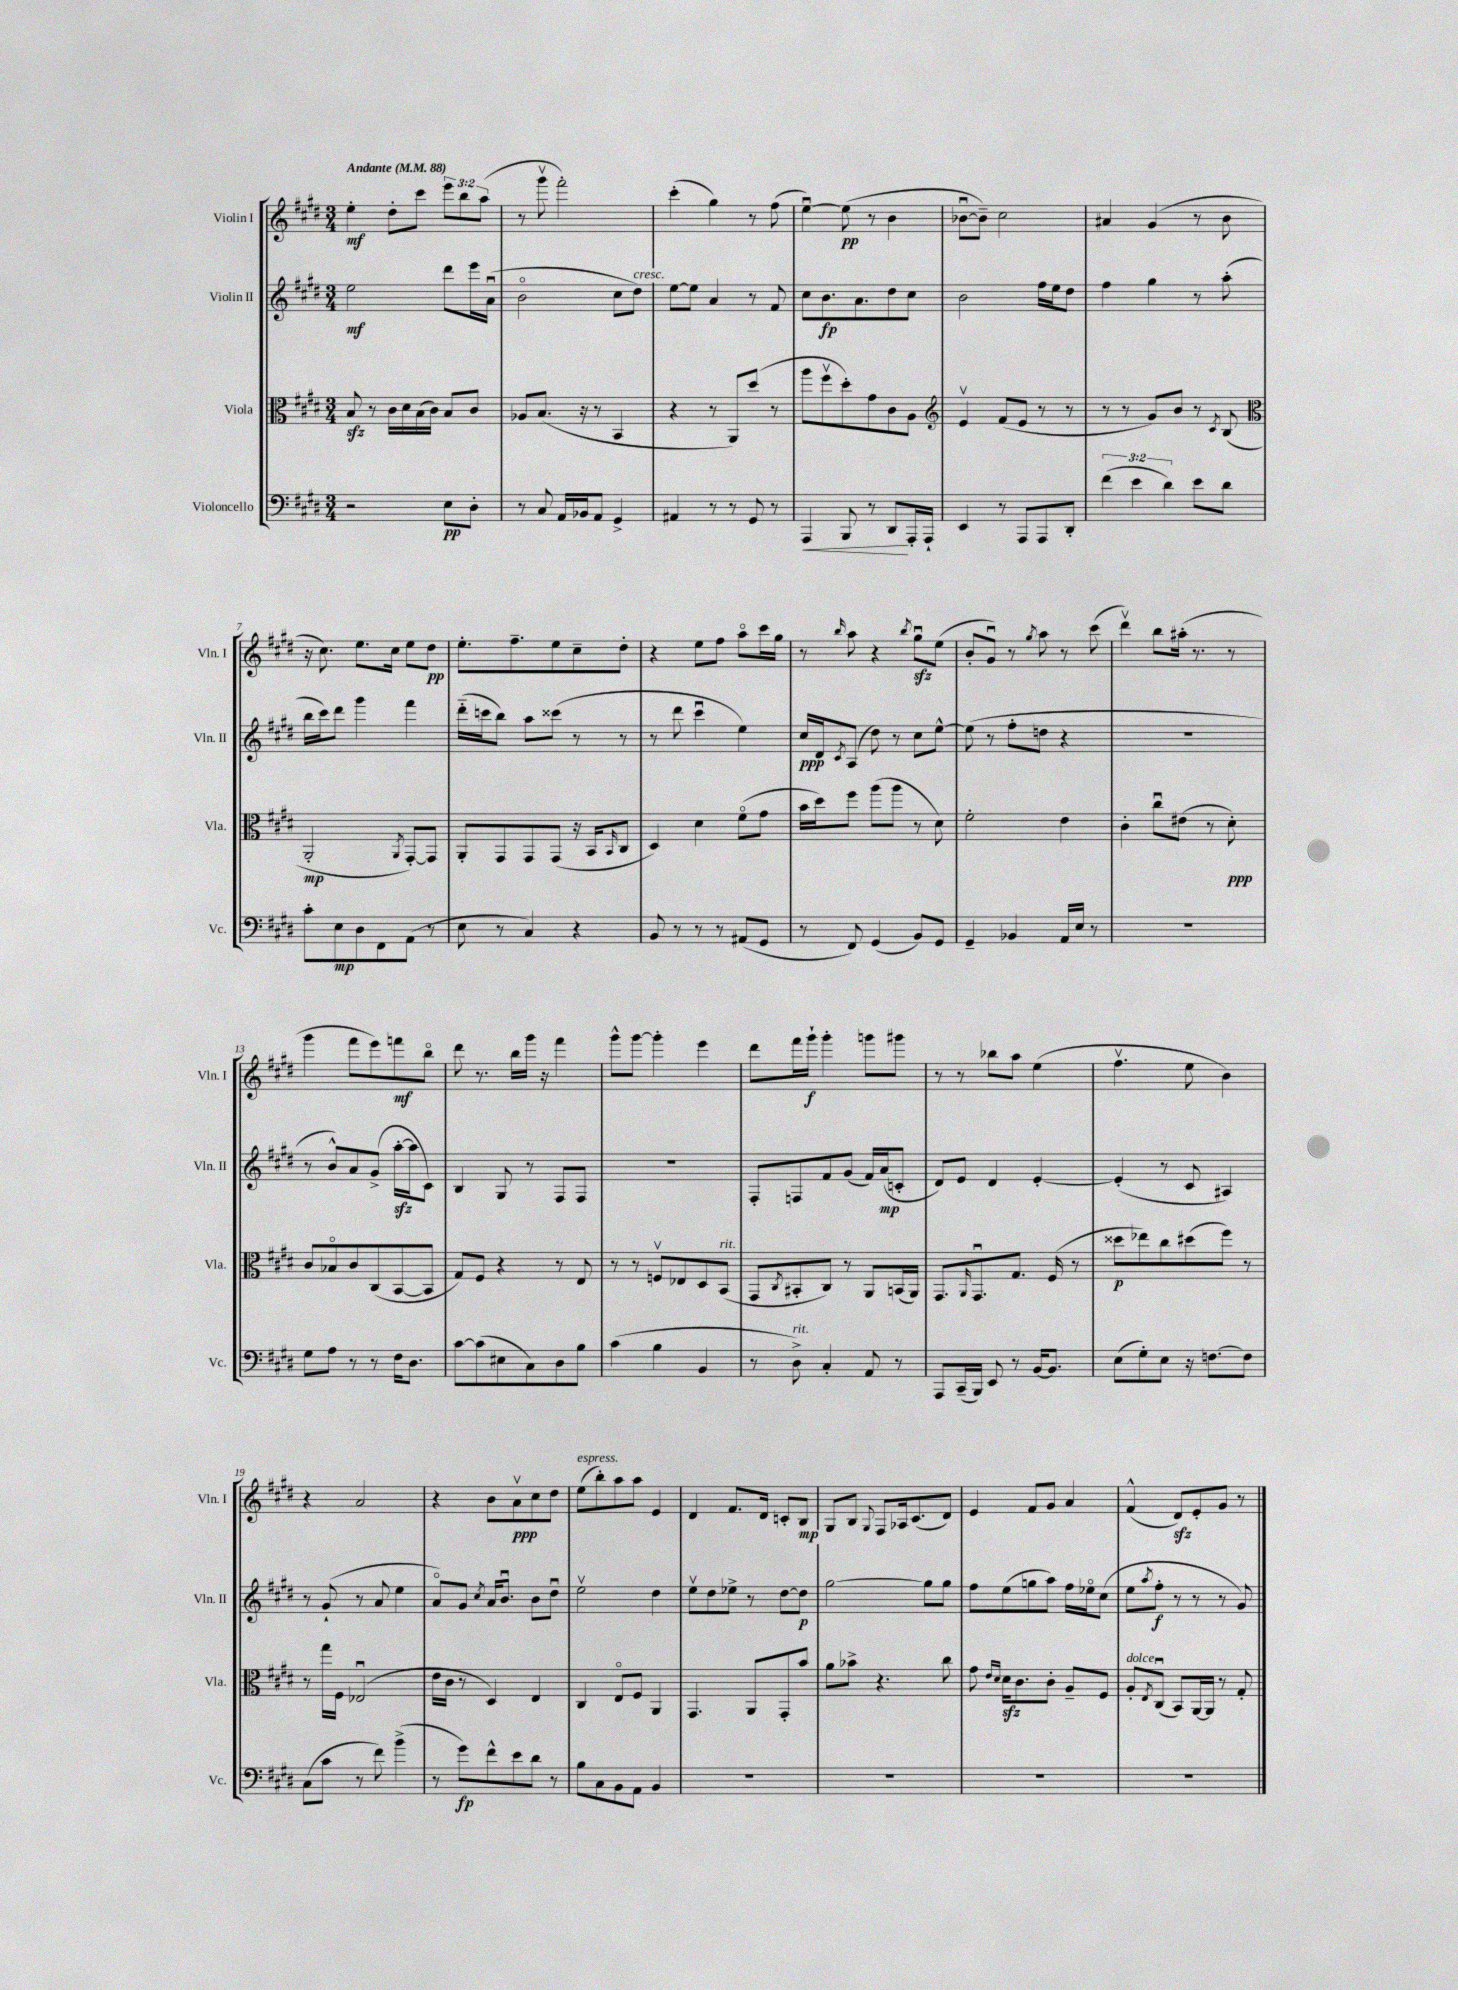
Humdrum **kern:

**kern	**kern	**kern	**kern
*staff4	*staff3	*staff2	*staff1
*clefF4	*clefC3	*clefG2	*clefG2
*k[f#c#g#d#]	*k[f#c#g#d#]	*k[f#c#g#d#]	*k[f#c#g#d#]
*M3/4	*M3/4	*M3/4	*M3/4
*MM88	*MM88	*MM88	*MM88
2r	8B	2ee	4ee'
.	8r	.	.
.	16c#	.	8dd#'
.	16d#	.	.
.	(16B	.	8ccc#
.	16c#)	.	.
8E	8B	8ddd#	12eee
.	.	.	12bb
8D#'	8c#	16eee	.
.	.	.	(12aa
.	.	(16au	.
=	=	=	=
8r	8A-	2bo	8r
8C#	(8.B	.	8ggg#v
16AA	.	.	2fff#')
16BB-	16r	.	.
8AA	8r	.	.
4GG#^	4BB	8cc#	.
.	.	8dd#)	.
=	=	=	=
4AA#	4r	[8ee	(4ccc#'
.	.	8ee]	.
8r	8r	4a	4gg#)
8r	8AA)	.	.
8GG#	(8dd#	8r	8r
8r	8r	8f#	(8ff#
=	=	=	=
4AAA	8aa	8cc#	[4eeu)
.	8ff#v	8.b	.
8BBB	8dd#')	.	(8ee]
.	.	8.a	.
8r	8g#	.	8r
8DD#	8c#	8dd#	4b
16AAA'	8A	8cc#	.
16AAA`	.	.	.
=	=	=	=
*	*clefG2	*	*
4EE	4ev	2b	[8b-u
.	.	.	8b-~])
8r	(8f#	.	2cc#
8AAA	8e	.	.
8AAA	8r	16ff#	.
.	.	16ee	.
8DD#'	8r	8dd#	.
=	=	=	=
(6f#	8r	4ff#	4a#
.	8r	.	.
6e	.	.	.
.	8g#)	4gg#	(4g#
6d#)	.	.	.
.	8b	.	.
8e	8r	8r	8r
.	8qc#	.	.
8d#	(8B	(8aa'	8b
=	=	=	=
*	*clefC3	*	*
8c#'	2AA'	16bb	16r
.	.	16ccc#)	8.cc#)
8E	.	8ddd#	.
8D#	.	4ggg#	8.ee
8FF#	.	.	.
.	.	.	16cc#
.	8qAA	.	.
(8AA	[8GG#')	4fff#	8ee
8r	8GG#]	.	8dd#
=	=	=	=
8E	8AA'	(16ddd#'~	8.ee'
.	.	16ccc	.
8r	8GG#	8bb)	.
.	.	.	8.ff#~
4C#)	8GG#	8aa	.
.	(8GG#	(8ccc##	8ee
4r	16r	8r	8cc#~
.	16BB	.	.
.	16qqBB	.	.
.	8C#	8r	8dd#'
=	=	=	=
8BB	4D#)	8r	4r
8r	.	8ddd#	.
8r	4d#	4ccc#u	8ee
8r	.	.	8ff#
(8AA#	(8f#o	4ee)	8aao
8GG#	8g#	.	16ccc#
.	.	.	16gg#
=	=	=	=
8r	16b	16cc#	8r
.	16dd#)	16d#	.
.	.	8qc#	16qqbb
8FF#)	8ff#	(8A	8aa
(4GG#	(8aa	8dd#)	4r
.	8aa	8r	.
.	.	.	8qbb
8BB)	8r	8cc#	8gg#u
8GG#	8d#)	[8ee^^	(8ee
=	=	=	=
4GG#~	2f#'	(8ee]	8b'
.	.	8r	8g#u)
4BB-	.	8ff#'	8r
.	.	.	8qgg#
.	.	8dd	8aa
16AA	4e	4r	8r
16E	.	.	.
8r	.	.	(8ccc#
=	=	=	=
2.r	4c#'	2.r	4ddd#v)
.	8cc#u	.	8bb
.	(8e#	.	(16aa#'
.	.	.	8.r
.	8r	.	.
.	8d#')	.	8r
=	=	=	=
8G#	8c#	8r	4ggg#
8A	8B-o	8b^^)	.
8r	8c#	8a	8fff#
8r	(8C#	(8g#^	8eee)
16F#	[8BB	[16aa'	8fff
8.D#	.	16aa]	.
.	8BB]	8c#)	8bbo
=	=	=	=
[8c#	8G#)	4B	8ddd#
(8c#]	8F#	.	8.r
8E#	4r	8G#	.
.	.	.	16bb
8C#)	.	8r	16ggg#
.	.	.	16r
8D#	8r	8F#	4fff#
8B	8E	8F#	.
=	=	=	=
(4c#	8r	2.r	8ggg#^^
.	8r	.	[8ggg#
4B	8Fv	.	4ggg#']
.	8E-	.	.
4BB	8D#	.	4eee
.	(8BB	.	.
=	=	=	=
8r	8GG#	8F#'	8ddd#
.	8qC#	.	.
8D#^)	8BB#'	8F	16fff#
.	.	.	16ggg#`
4C#'	8C#)	8f#	4ggg#'
.	8r	(8g#	.
8AA	8AA	16f#)	8ggg
.	.	(16a	.
8r	(16BB	8c'	8ggg#
.	16AA)	.	.
=	=	=	=
8AAA	8.GG#	8d#)	8r
(16CC#~	.	8e	8r
.	16qqAA	.	.
16BBB)	8.GG#u	.	.
8EE	.	4d#	8bb-
8r	8.G#	.	8aa
[16BB	.	[4e'	(4ee
8.BB]	(16F#	.	.
.	8r	.	.
=	=	=	=
(8E	8dd##	(4e']	4.ff#v
8G#')	8ee-)	.	.
8E	8cc#	8r	.
16r	(8dd#	8c#	8ee
[8.F	.	.	.
.	8ff#)	4A#)	4b)
8F]	8r	.	.
=	=	=	=
(8C#	8r	8r	4r
8c#	16gg#	(8g#`	.
.	16F#	.	.
8r	(2E-u	8r	2a
8f#)	.	8a	.
(4b^	.	4ee	.
=	=	=	=
8r	16e	8ao)	4r
.	16c#	.	.
8g#)	8r	8g#	.
.	.	8qcc#	.
8f#^^	4D#)	16a	8b
.	.	8.bu	.
8e	.	.	8av
8d#	4E	8b	8cc#
8r	.	8dd#u	8dd#
=	=	=	=
8B	4C#	2eev	(8ee
8C#	.	.	8bb')
8BB	8Eo	.	8aa
8AA	8F#	.	8aa
4BB	4AA	4dd#	4e
=	=	=	=
2.r	4.GG#	8eev	4d#
.	.	8dd#	.
.	.	8ee-^	8.f#
.	8AA	8r	.
.	.	.	16d#
.	8GG#'	[8dd#	8c'
.	8b	8dd#]	8B
=	=	=	=
2.r	8a	[2gg#	8G#
.	8b-^	.	8B
.	.	.	8qqG#
.	4.r	.	8F#
.	.	.	16A-
.	.	.	(8.c#
.	.	8gg#]	.
.	8cc#	8gg#	8d#)
=	=	=	=
2.r	8g#	8ff#	4e
.	16qqe	.	.
.	16qqd#	.	.
.	16d#	(8ee	.
.	8.c#	.	.
.	.	8gg	8f#
.	8c#'	8aa)	8g#
.	8A~	16ff#	4a
.	.	16ee-o	.
.	8F#	(8cc#	.
=	=	=	=
2.r	8A'	8ee	(4f#^^
.	8qE	8qaa	.
.	(8C#u	8ff#'	.
.	8BB)	8r	8d#)
.	[16AA	8r	8e'
.	16AA]	.	.
.	8r	8r	8g#
.	8G#'	8g#)	8r
==	==	==	==
*-	*-	*-	*-
